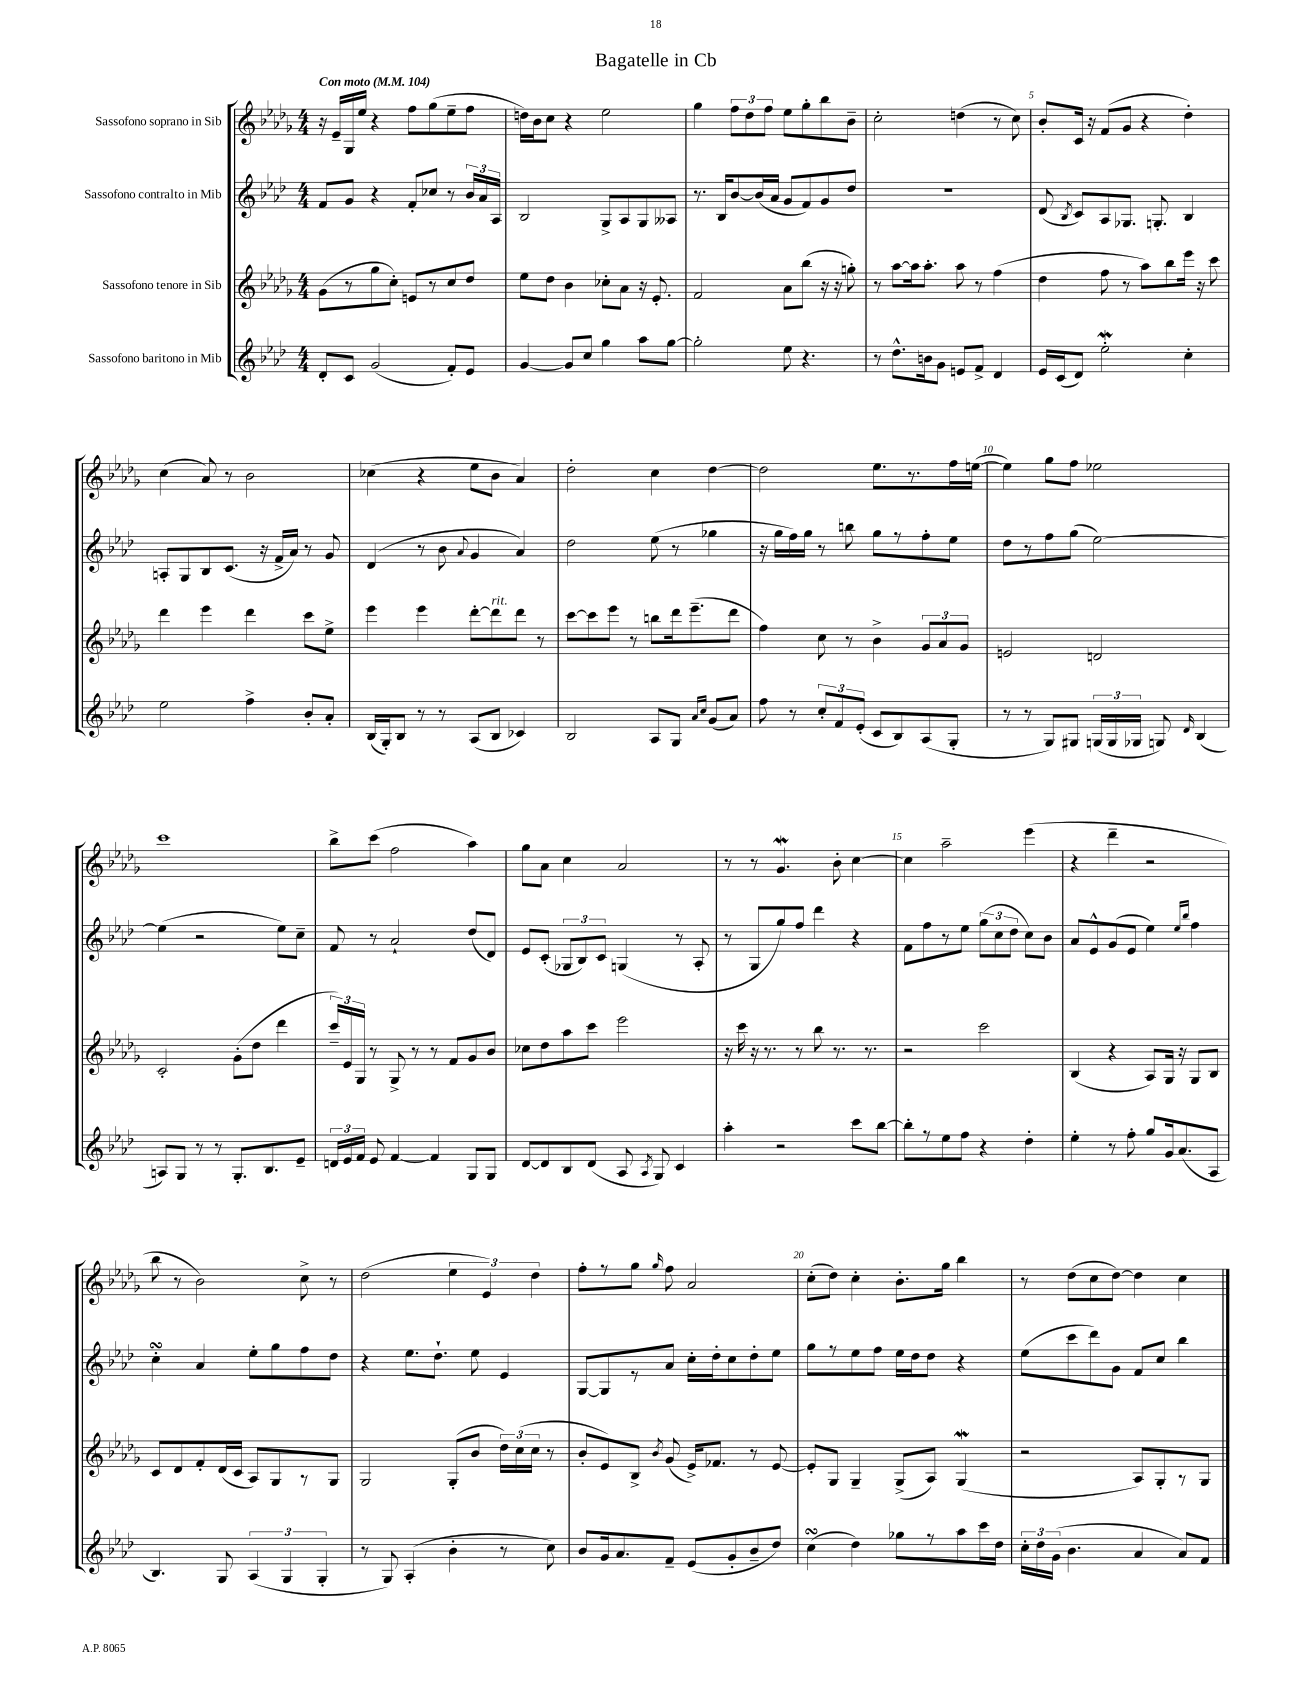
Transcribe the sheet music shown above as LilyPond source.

\header { title = "Bagatelle in Cb" }
<<
\new StaffGroup <<
\new Staff = "s0" \with { instrumentName = "Sassofono soprano in Sib" } {
    \clef treble \key des \major \numericTimeSignature \time 4/4 \tempo "Con moto" 4 = 104
    \autoBeamOff r16 ees'16[-- ges16 ees''16] r4 f''8[ ges''8( ees''8-- f''8] |
    d''16[) bes'16 c''8] r4 ees''2 |
    ges''4 \tuplet 3/2 { f''8[ des''8 f''8] } ees''8[ ges''8-. bes''8 bes'8]-- |
    c''2-. d''4( r8 c''8) |
    bes'8[-. c'16] r16 f'8[( ges'8] r4 des''4-.) |
    c''4( aes'8) r8 bes'2 |
    ces''4( r4 ees''8[ bes'8] aes'4) |
    des''2-. c''4 des''4~ |
    des''2 ees''8.[ r8. f''16 e''16]~( |
    e''4) ges''8[ f''8] ees''2 |
    c'''1 |
    bes''8[-> c'''8]( f''2 aes''4) |
    ges''8[ aes'8] c''4 aes'2 |
    r8 r8 ges'4.\mordent bes'8-. c''4~ |
    c''4 aes''2-- ees'''4( |
    r4 des'''4-- r2 |
    bes''8 r8 bes'2) c''8-> r8 |
    des''2( \tuplet 3/2 { ees''4 ees'4) des''4 } |
    f''8[-. r8 ges''8] \grace { ges''16 } f''8 aes'2 |
    c''8[-.( des''8]) c''4-. bes'8.[-. ges''16] bes''4 |
    r8 des''8[( c''8 des''8]~) des''4 c''4 \bar "|." |
}
\new Staff = "s1" \with { instrumentName = "Sassofono contralto in Mib" } {
    \clef treble \key aes \major \numericTimeSignature \time 4/4
    \autoBeamOff f'8[ g'8] r4 f'8[-. ces''8] r8 \tuplet 3/2 { bes'16[ aes'16 aes16] } |
    bes2 g8[-> aes8 g8 aeses8] |
    r8. bes16[ bes'8~ bes'16( aes'16] g'8[ f'8) g'8 des''8] |
    R1 |
    des'8( \acciaccatura { bes8 } c'8[) aes8 ges8.] g8.-. bes4 |
    a8[-. g8 bes8 c'8.]( r16 f'16[-> aes'16]) r8 g'8 |
    des'4( r8 bes'8 \appoggiatura { aes'8 } g'4 aes'4) |
    des''2 ees''8( r8 ges''4 |
    r16 g''16[ f''16) g''16] r8 b''8 g''8[ r8 f''8-. ees''8] |
    des''8[ r8 f''8 g''8]( ees''2~) |
    ees''4( r2 ees''8[) c''8]-- |
    f'8 r8 aes'2-! des''8[( des'8]) |
    ees'8[ c'8]-.( \tuplet 3/2 { ges8[ bes8) c'8] } g4( r8 aes8-. |
    r8 g8[ g''8) f''8] des'''4 r4 |
    f'8[ f''8 r8 ees''8] \tuplet 3/2 { g''8[( c''8 des''8] } c''8[) bes'8] |
    aes'8[ ees'8-^ g'8( ees'8] ees''4) \grace { ees''16[ bes''16] } f''4 |
    c''4-.\turn aes'4 ees''8[-. g''8 f''8 des''8] |
    r4 ees''8.[ des''8.]-! ees''8 ees'4 |
    g8[~ g8 r8 aes'8] c''16[-. des''16-. c''8 des''8-. ees''8] |
    g''8[ r8 ees''8 f''8] ees''16[ des''16 des''8] r4 |
    ees''8[( c'''8 des'''8) g'8] f'8[ c''8] bes''4 \bar "|." |
}
\new Staff = "s2" \with { instrumentName = "Sassofono tenore in Sib" } {
    \clef treble \key des \major \numericTimeSignature \time 4/4
    \autoBeamOff ges'8[( r8 ges''8 c''8]-.) e'8[ r8 c''8 des''8] |
    ees''8[ des''8] bes'4 ces''8[-. aes'8] r16 ees'8.-. |
    f'2 aes'8[ bes''8]( r16 r16 g''8-.) |
    r8 aes''8[~ aes''16 aes''8.]-. aes''8 r8 f''4( |
    des''4 f''8 r8 aes''8[) bes''8 ees'''16] r16 c'''8 |
    des'''4 ees'''4 des'''4 c'''8[ ees''8]-> |
    ees'''4 ees'''4 des'''8[~-. des'''8^\markup { \italic "rit." } des'''8] r8 |
    c'''8[~ c'''8 ees'''8] r8 b''8[ des'''16 ees'''8.--( des'''8] |
    f''4) c''8 r8 bes'4-> \tuplet 3/2 { ges'8[ aes'8 ges'8] } |
    e'2 d'2 |
    c'2-. ges'8[-.( des''8] des'''4 |
    \tuplet 3/2 { c'''16[--) ees'16 ges16] } r8 ges8-> r8 r8 f'8[ ges'8 bes'8] |
    ces''8[ des''8 aes''8 c'''8] ees'''2 |
    r16 c'''16 r16 r8. r8 bes''8 r8. r8. |
    r2 c'''2 |
    bes4( r4 aes8[) ges16] r16 ges8[ bes8] |
    c'8[ des'8 f'8-. des'16( c'16] aes8[) ges8 r8 ges8] |
    ges2 ges8[-.( bes'8] \tuplet 3/2 { des''16[) c''16( c''16] } r8 |
    bes'8[-. ees'8) bes8]-> \acciaccatura { bes'8 } ges'8( ees'16[->) fes'8.] r8 ees'8~ |
    ees'8[-. ges8] ges4-- ges8[->( aes8]) ges4\mordent( |
    r2 aes8[) ges8-. r8 ges8] \bar "|." |
}
\new Staff = "s3" \with { instrumentName = "Sassofono baritono in Mib" } {
    \clef treble \key aes \major \numericTimeSignature \time 4/4
    \autoBeamOff des'8[-. c'8] g'2( f'8[-.) ees'8] |
    g'4~ g'8[ c''8] g''4 aes''8[ g''8]~ |
    g''2-. ees''8 r4. |
    r8 des''8.[-^ b'16 g'8] e'8[ f'8]-> des'4 |
    ees'16[ c'16( des'8]) ees''2-.\mordent c''4-. |
    ees''2 f''4-> bes'8[-. aes'8]-. |
    bes16[( g16-.) bes8] r8 r8 aes8[( bes8] ces'4) |
    bes2 aes8[ g8] \grace { aes'16[ c''16] } g'8[( aes'8]) |
    f''8 r8 \tuplet 3/2 { c''8[-. f'8 ees'8]-.( } c'8[ bes8) aes8( g8]-. |
    r8 r8 g8[) gis8] \tuplet 3/2 { g16[( g16 ges16] } g8) \grace { des'16 } bes4( |
    a8[) g8] r8 r8 g8.[-. bes8. ees'8]-- |
    \tuplet 3/2 { d'16[ ees'16 f'16] } ees'8 f'4~ f'4 g8[ g8] |
    des'8[~ des'8 bes8 des'8]( aes8 \acciaccatura { aes8 } g8) c'4 |
    aes''4-. r2 c'''8[ bes''8]~ |
    bes''8[-. r8 ees''8 f''8] r4 des''4-. |
    ees''4-. r8 f''8-. g''8[ g'16 aes'8.( aes8] |
    bes4.) g8 \tuplet 3/2 { aes4( g4 g4-. } |
    r8 g8) aes4-.( bes'4-. r8 c''8) |
    bes'8[ g'16 aes'8. f'8]-- ees'8[( g'8-. bes'8-- des''8]) |
    c''4\turn( des''4) ges''8[ r8 aes''8 c'''16 des''16] |
    \tuplet 3/2 { c''16[-. des''16 g'16]( } bes'4. aes'4 aes'8[) f'8] \bar "|." |
}
>>
>>
\layout { \context { \Score \override BarNumber.break-visibility = ##(#f #t #t) barNumberVisibility = #(every-nth-bar-number-visible 5) } }
